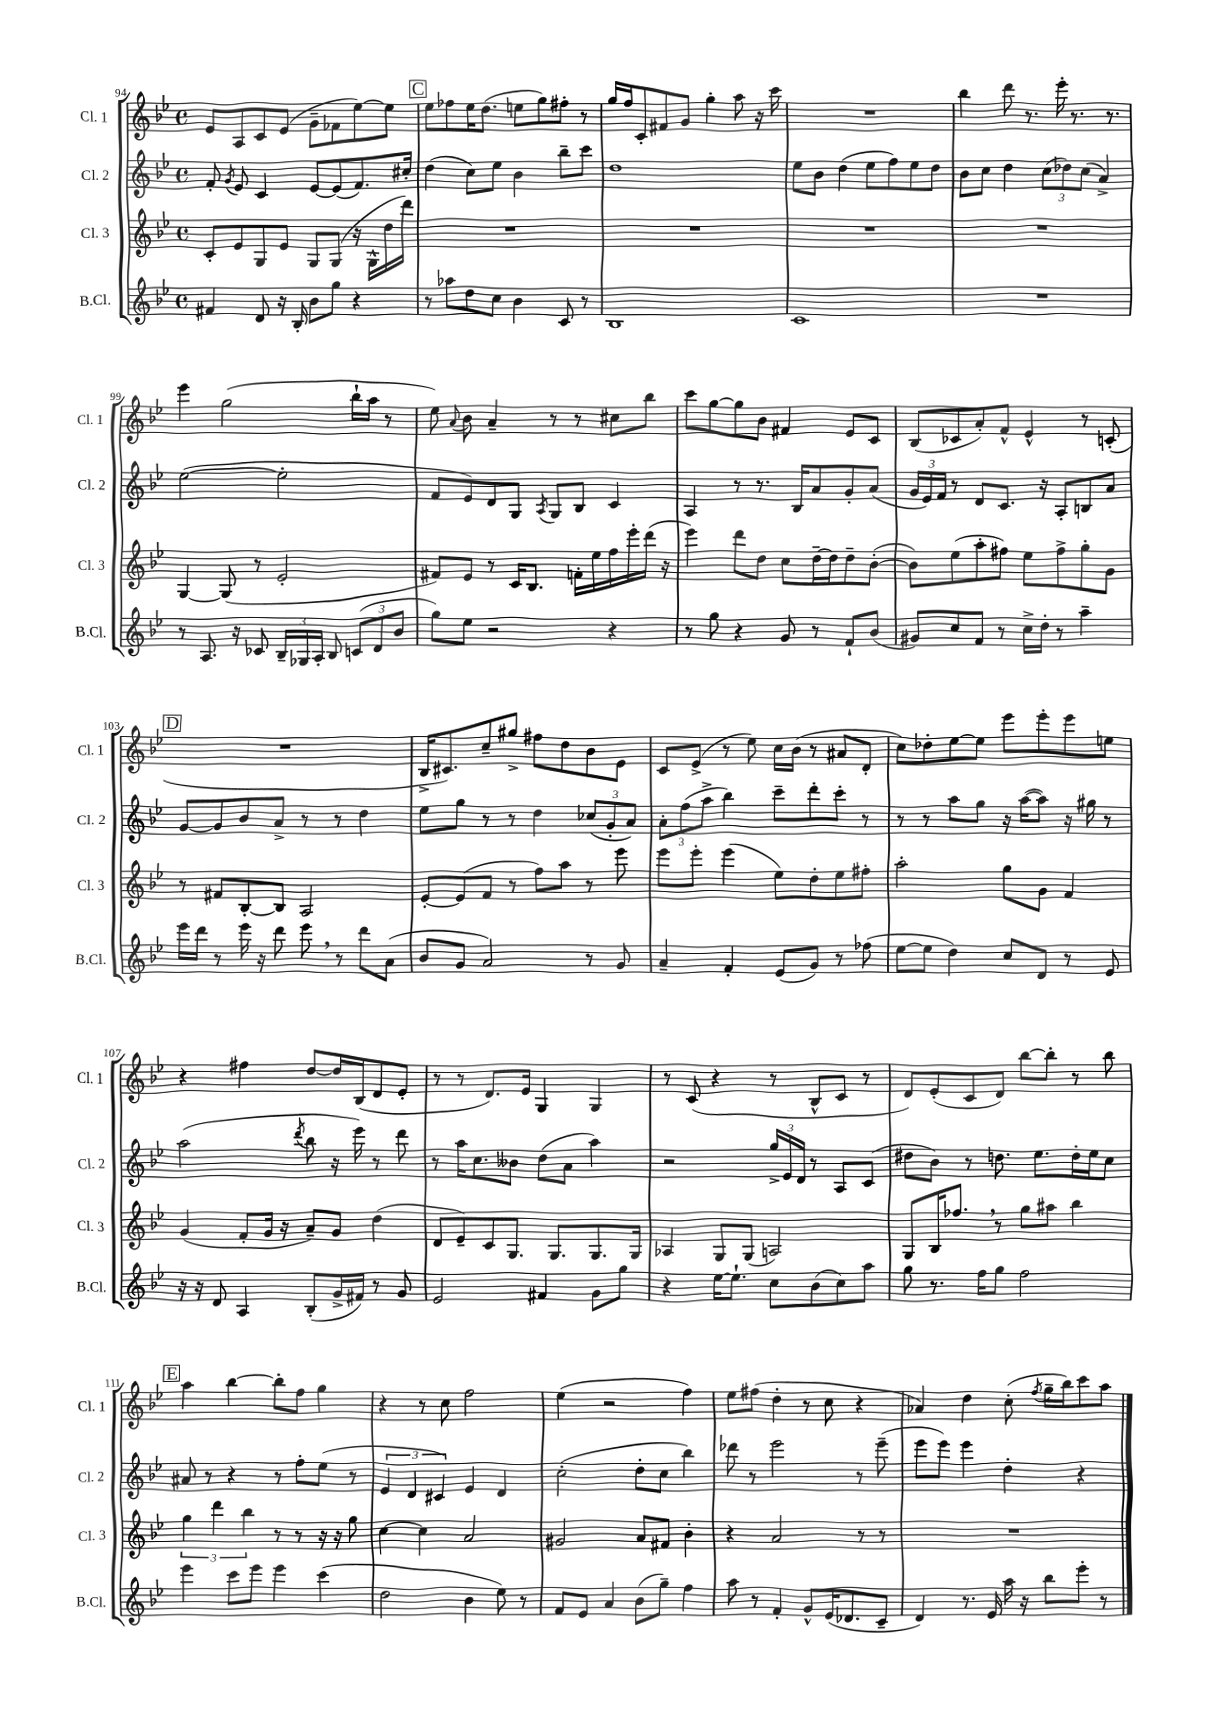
<<
\new StaffGroup <<
\new Staff = "s0" \with { instrumentName = "Cl. 1" shortInstrumentName = "Cl. 1" } {
    \clef treble \key bes \major \defaultTimeSignature \time 4/4
    \autoBeamOff ees'8[ a8 c'8 ees'8]( g'8[-- fes'8 ees''8~) ees''8] |
    \mark \markup { \box "C" } ees''8[ fes''8 ees''16 d''8.]( e''8[ g''8) fis''8]-. r8 |
    g''16[ f''16 c'8-. fis'8 g'8] g''4-. a''8 r16 c'''16 |
    R1 |
    bes''4 d'''8 r8. ees'''16-. r8. r8. |
    ees'''4 g''2( bes''16[-! a''16] r8 |
    ees''8) \appoggiatura { a'8 } bes'8 a'4-- r8 r8 cis''8[ bes''8] |
    c'''8[ g''8~ g''8 bes'8] fis'4 ees'8[ c'8] |
    bes8[( ces'8 a'8-.) f'8]-^ ees'4-^ r8 c'8-.( |
    \mark \markup { \box "D" } R1 |
    bes16[-> cis'8.) c''8-- gis''8]-> fis''8[ d''8 bes'8 ees'8] |
    c'8[ ees'8]->( r8 ees''8) c''16[ bes'16]( r8 ais'8[ d'8]-. |
    c''8[) des''8-. ees''8~ ees''8] ees'''8[ ees'''8-. ees'''8 e''8] |
    r4 fis''4 d''8[~ d''16 bes16( d'8 ees'8]-. |
    r8 r8 d'8.[) ees'16] g4 g4 |
    r8 c'8( r4 r8 bes8[-^ c'8] r8 |
    d'8[) ees'8-.( c'8 d'8]) bes''8[~ bes''8]-. r8 bes''8 |
    \mark \markup { \box "E" } a''4 bes''4~ bes''8[-. f''8] g''4 |
    r4 r8 c''8 f''2 |
    ees''4( r2 f''4) |
    ees''8[ fis''8]( d''4-. r8 c''8 r4 |
    aes'4) d''4 c''8-.( \acciaccatura { f''8 } g''16[-- bes''16) c'''8 a''8] \bar "|." |
}
\new Staff = "s1" \with { instrumentName = "Cl. 2" shortInstrumentName = "Cl. 2" } {
    \clef treble \key bes \major \defaultTimeSignature \time 4/4
    \autoBeamOff f'8-. \acciaccatura { g'8 } ees'8 c'4 ees'8[~ ees'8( f'8.) cis''16]-. |
    \mark \markup { \box "C" } d''4( c''8[) ees''8] bes'4 bes''8[-- c'''8] |
    d''1 |
    ees''8[ bes'8] d''4( ees''8[ f''8) ees''8 d''8] |
    bes'8[ c''8] d''4 \tuplet 3/2 { c''8[( des''8) c''8]( } a'4->) |
    ees''2~( ees''2-. |
    f'8[ ees'8) d'8 g8] \acciaccatura { a8 } g8[ bes8] c'4 |
    a4 r8 r8. bes16[ a'8 g'8-. a'8]( |
    \tuplet 3/2 { g'16[ ees'16) f'16] } r8 d'8[ c'8.] r16 a8[-. b8 a'8] |
    \mark \markup { \box "D" } g'8[~ g'8 bes'8 a'8]-> r8 r8 d''4 |
    ees''8[ g''8] r8 r8 d''4 \tuplet 3/2 { ces''8[( g'8-. a'8]) } |
    \tuplet 3/2 { a'8[-. f''8( a''8]-> } bes''4) c'''8[-- d'''8-. c'''8]-. r8 |
    r8 r8 a''8[ g''8] r16 a''16[~( a''8]) r16 gis''16 r8 |
    a''2( \acciaccatura { d'''8 } bes''8 r16 ees'''16) r8 d'''8 |
    r8 a''16[ c''8. beses'8] d''8[( a'8] a''4) |
    r2 \tuplet 3/2 { g''16[-> ees'16 d'16] } r8 a8[ c'8]( |
    dis''8[ bes'8]) r8 d''8. ees''8.[ d''16-. ees''16 c''8] |
    \mark \markup { \box "E" } ais'8 r8 r4 r8 f''8[-. ees''8]( r8 |
    \tuplet 3/2 { ees'4 d'4 cis'4) } ees'4 d'4 |
    c''2-.( d''8[-. c''8] bes''4) |
    des'''8 r8 ees'''2 r8 ees'''8--( |
    ees'''8[ ees'''8]) ees'''4 d''4-. r4 \bar "|." |
}
\new Staff = "s2" \with { instrumentName = "Cl. 3" shortInstrumentName = "Cl. 3" } {
    \clef treble \key bes \major \defaultTimeSignature \time 4/4
    \autoBeamOff c'8[-. ees'8 g8 ees'8] g8[ g8]( r16 g16[-^ d''16 d'''16]) |
    \mark \markup { \box "C" } R1 |
    R1 |
    R1 |
    R1 |
    g4~ g8( r8 ees'2-. |
    fis'8[) ees'8] r8 c'16[ bes8.] f'16[-. ees''16 f''16 ees'''16-. d'''16]( r16 |
    ees'''4) d'''8[ d''8] c''8[ d''16~-- d''16 d''8-- bes'8]~-.( |
    bes'8[) ees''8( a''8-. fis''8]) ees''8[ fis''8-> g''8-. g'8] |
    \mark \markup { \box "D" } r8 fis'8[ bes8~-. bes8] a2 |
    ees'8[~-. ees'8( f'8] r8 f''8[) a''8] r8 ees'''8 |
    ees'''8[ ees'''8]-. ees'''4( ees''8[) d''8-. ees''8 fis''8]-. |
    a''2-. g''8[ g'8] f'4 |
    g'4( f'8[-. g'16] r16 a'8[--) g'8] d''4( |
    d'8[ ees'8--) c'8 g8.] g8.[ g8. g16] |
    aes4 g8[ g8]( a2) |
    g8[ bes16 fes''8.] \breathe r8 g''8[ ais''8] bes''4 |
    \mark \markup { \box "E" } \tuplet 3/2 { g''4 d'''4 bes''4 } r8 r8 r16 r16 g''8 |
    c''4~ c''4 a'2 |
    gis'2 a'8[ fis'8] bes'4-. |
    r4 a'2 r8 r8 |
    R1 \bar "|." |
}
\new Staff = "s3" \with { instrumentName = "B.Cl." shortInstrumentName = "B.Cl." } {
    \clef treble \key bes \major \defaultTimeSignature \time 4/4
    \autoBeamOff fis'4 d'8 r16 bes16-. bes'8[ g''8] r4 |
    \mark \markup { \box "C" } r8 aes''8[ d''8 c''8] bes'4 c'8 r8 |
    bes1 |
    c'1 |
    R1 |
    r8 a8. r16 ces'8 \tuplet 3/2 { bes16[-- ges16 a16]-. } bes8 \tuplet 3/2 { c'8[( d'8 bes'8] } |
    g''8[) ees''8] r2 r4 |
    r8 g''8 r4 g'8 r8 f'8[-! bes'8]( |
    gis'8[) c''8 f'8] r8 c''16[-> d''16]-. r8 a''4-- |
    \mark \markup { \box "D" } ees'''16[ d'''16] r8 ees'''16 r16 d'''8 ees'''8 \breathe r8 d'''8[ a'8]( |
    bes'8[ g'8] a'2) r8 g'8 |
    a'4-- f'4-. ees'8[( g'8]) r8 fes''8( |
    ees''8[~ ees''8] d''4) c''8[ d'8] r8 ees'8 |
    r16 r16 d'8 a4 bes8[-.( g'16-> fis'16]) r8 g'8 |
    ees'2 fis'4 g'8[ g''8] |
    r4 ees''16[~ ees''8.]-! c''8[ bes'8( c''8) a''8] |
    g''8 r8. f''16[ g''8] f''2 |
    \mark \markup { \box "E" } ees'''4 c'''8[ ees'''8] ees'''4 c'''4( |
    d''2 bes'4 ees''8) r8 |
    f'8[ ees'8] a'4 bes'8[( g''8]--) f''4 |
    a''8 r8 f'4-. g'8[-^ ees'16( des'8. c'8]-- |
    d'4) r8. ees'16 a''16 r16 bes''8[ ees'''8]-. r8 \bar "|." |
}
>>
>>
\layout { \context { \Score currentBarNumber = #94 } }
